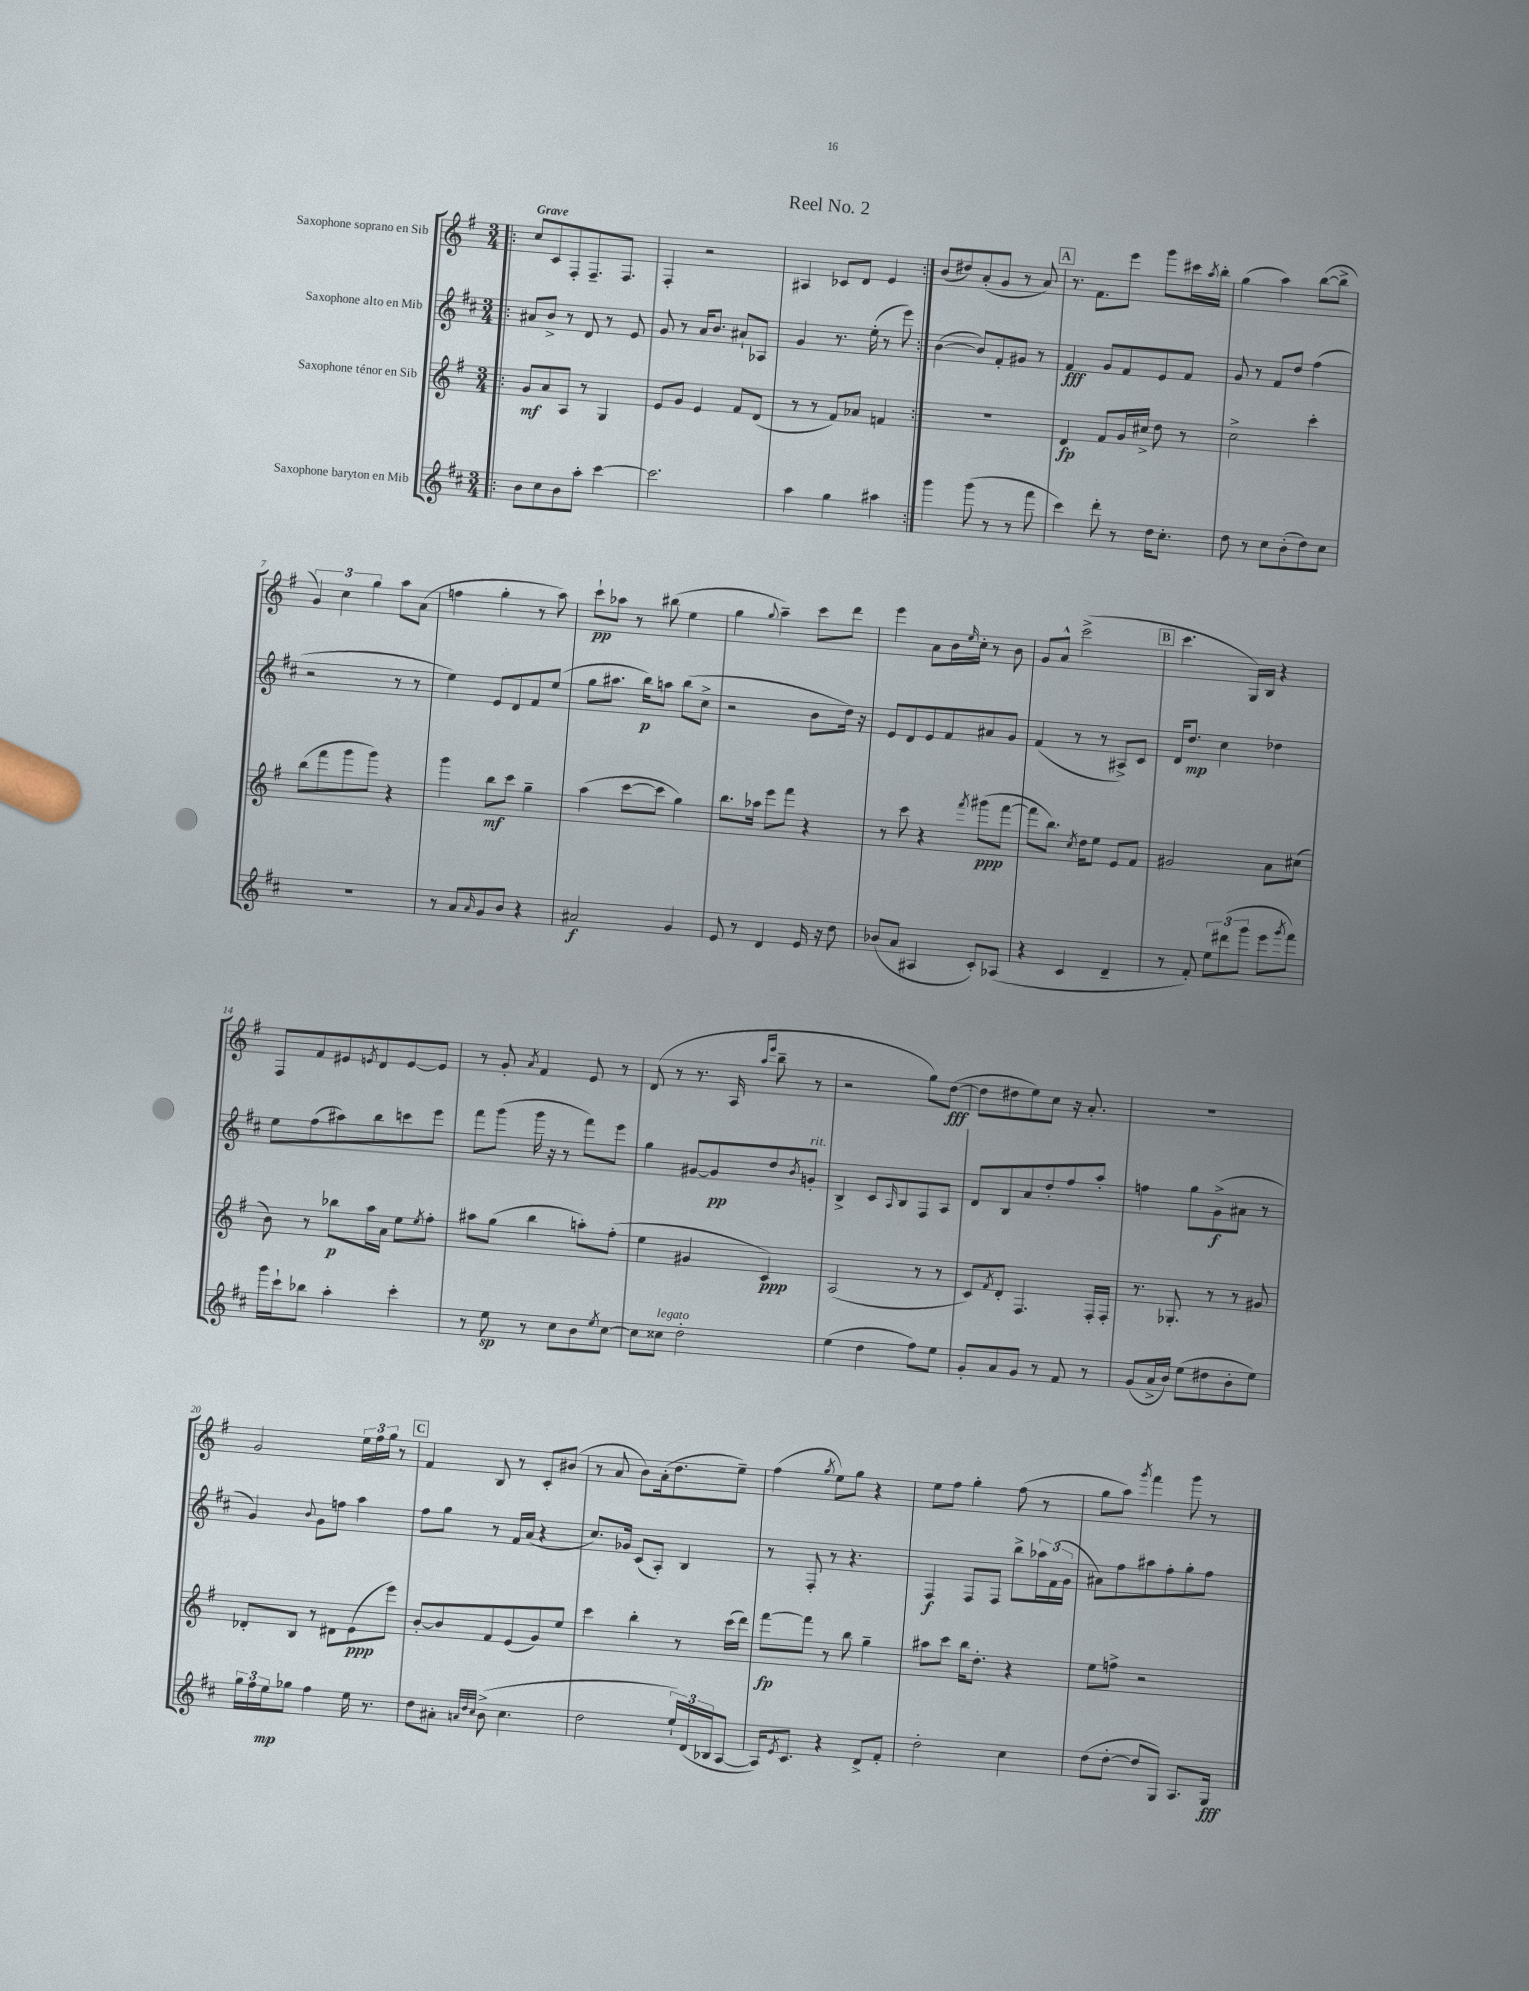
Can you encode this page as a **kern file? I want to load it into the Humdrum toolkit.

**kern	**kern	**kern	**kern
*staff4	*staff3	*staff2	*staff1
*clefG2	*clefG2	*clefG2	*clefG2
*k[f#c#]	*k[f#]	*k[f#c#]	*k[f#]
*M3/4	*M3/4	*M3/4	*M3/4
=!|:	=!|:	=!|:	=!|:
8b	8g	8a#	8cc
8cc#	8a	8b^	8c
8b	8A	8r	8F#'
8aa'	8r	8d	8.F#~
[4ccc#	4G	8r	.
.	.	.	8.F#
.	.	8e	.
=	=	=	=
2.ccc#]	8e	8g	4F#'
.	8g	8r	.
.	4e	16a	2r
.	.	8.b	.
.	8f#	8a#`	.
.	(8d	8A-	.
=	=	=	=
4aa	8r	4g	4A#
.	8r	.	.
4gg	8f#)	8.r	8c-
.	8a-	.	8d
.	.	(16ee'	.
4aa#	4f	8r	4e
.	.	8eee)	.
=:|!	=:|!	=:|!	=:|!
4ggg	2.r	([4b	(8b
.	.	.	8dd#)
(8ggg	.	8b])	(8a'
8r	.	8f#'	8g
8r	.	8g#	8r
8fff#	.	8r	8a)
=	=	=	=
4ccc#)	4d	4f#	8.r
.	.	.	8.f#
8ddd'	8f#	8g	.
8r	16g	8f#	8eee
.	16cc#^	.	.
16dd	8dd	8e	8ggg
8.cc#'	.	.	.
.	8r	8f#	16ccc#
.	.	.	8qaa
.	.	.	16bb'
=	=	=	=
8dd	2cc^	8g	(4gg
8r	.	8r	.
8cc#	.	8f#	4aa)
(8b'	.	8dd	.
8dd)	4ccc'	(4ff#	([8bb
8cc#	.	.	8bb^]
=	=	=	=
2.r	(8bb	2r	6g)
.	8fff#	.	.
.	.	.	6cc
.	8ggg	.	.
.	.	.	6gg
.	8ggg)	.	.
.	4r	8r	8aa
.	.	8r	(8a
=	=	=	=
8r	4ggg	4ee)	4ff
8a	.	.	.
16qqa	.	.	.
8g	8bb	8e	4gg'
8b	8ccc	8d	.
4r	4gg~	8f#	8r
.	.	(8ee	8aa)
=	=	=	=
2a#	(4aa	8gg	8ccc`
.	.	8.aa#	8aa-
.	[8ccc	.	8r
.	.	16bb)	.
.	8ccc]	8aa	(8bb#
4g	4gg)	(8bb	4ee
.	.	8cc#^	.
=	=	=	=
8e	8.bb	2r	4gg
8r	.	.	.
.	16aa-	.	.
.	.	.	8qqgg
4d	8eee	.	4aa~)
.	8fff#	.	.
16e	4r	8b	8ccc
16r	.	.	.
8dd	.	16dd)	8ddd
.	.	16r	.
=	=	=	=
(8b-	8r	8e	4eee
8a	8ccc	8d	.
4A#	4r	8e	8a
.	.	8f#	16b
.	.	.	16qqee
.	.	.	16cc'
.	8qfff#	.	.
8c#')	(8ggg#	8a#	8r
(8A-	[8fff#	8g	8b
=	=	=	=
4r	8fff#]	(4f#	8g
.	8.bb)	.	8a^^
4c#	.	8r	(2ccc^
.	8qcc	.	.
.	16dd	.	.
.	8ee	8r	.
4d~	8e	8A#^)	.
.	8f#	8c#	.
=	=	=	=
8r	2g#	16d	4.ccc
.	.	8.dd	.
8f#')	.	.	.
12ee	.	4cc#	.
(12ddd#	.	.	.
.	.	.	16G)
12ggg	.	.	.
.	.	.	16B
8eee	8a	4dd-	4r
8qggg	.	.	.
8fff#)	(8cc#	.	.
=	=	=	=
16ggg	8b)	8ee	8F#
16ccc#`	.	.	.
8bb-	8r	(8ff#	8f#
4aa'	8bb-	8aa#)	8e#
.	.	.	8qe
.	16aa	8bb	8d
.	16a	.	.
4ccc#'	8ee	8ccc	[8e
.	8qee	.	.
.	8ff#'	8eee	8e]
=	=	=	=
8r	8aa#	8fff#	8r
8ee	(8gg	(8ggg	8g'
.	.	.	8qa
8r	4bb	16ggg	4f#
.	.	16r	.
8cc#	.	8r	.
8b	8aa')	8fff#)	8e
8qee	.	.	.
[8cc#	(8ff#'	8eee	8r
=	=	=	=
8cc#]	4ee	4gg	(8d
8cc##	.	.	8r
2dd'	4g#	[8g#	8.r
.	.	8g#]	.
.	.	.	16A
.	.	.	16qqaa
.	.	.	16qqeee
.	4c)	8dd	8bb~
.	.	8qb	.
.	.	8g'	8r
=	=	=	=
(4ee	(2A	4B^	2r
4dd	.	8c#	.
.	.	16qqA	.
.	.	8B	.
8ff#)	8r	8F#	8gg)
8ee	8r	8A	([8dd
=	=	=	=
8g'	8c)	8d	8dd]
.	8qf#	.	.
8a	8d'	8B	8dd#
8g	4.F#	8a	8ee)
8r	.	8dd'	8cc
8f#	.	8ff#	16r
.	.	.	8.a'
8r	16F#'	8aa'	.
.	16F#'	.	.
=	=	=	=
(8g	8.r	4ff	2.r
16a^	.	.	.
16b)	8.G-'	.	.
(8ee	.	8gg	.
8dd#	8r	(8g^	.
8b'	8r	8a#	.
8ee)	8g#	8r	.
=	=	=	=
24gg	8d-'	4g)	2g
24ff#	.	.	.
24ee	.	.	.
8gg-	8B	.	.
.	.	8qqb	.
4ff#	8r	8g	.
.	8d#	8ff	.
16ee	(8e	4aa	24ee
.	.	.	24ff#
8.r	.	.	.
.	.	.	24gg
.	8eee)	.	8r
=	=	=	=
8dd	[8b'	8ff#	4f#
8a#'	8b]	8gg	.
32qqa	.	.	.
32qqdd	.	.	.
32qqcc#	.	.	.
(8b^	8f#	8r	8B
4.cc#	(8e	16f#	8r
.	.	(16a	.
.	8g)	4r	8c'
.	8ee	.	(8b#
=	=	=	=
2dd	4ccc	8.cc#)	8r
.	.	.	8a
.	.	16g-	.
.	4bb'	(8c#	8b)
.	.	8A')	(16a'
.	.	.	8.dd
24ee`)	8r	4B	.
(24d	.	.	.
24B-	.	.	.
[8A	(16ccc	.	8ee~)
.	16ddd)	.	.
=	=	=	=
16A])	[8fff#	8r	(4ff#
8qe	.	.	.
8.c#	.	.	.
.	8fff#]	8F#'	.
.	.	.	8qgg
4r	8r	8r	8ee)
.	8bb	4.r	8gg
8d^	4gg~	.	4r
8f#'	.	.	.
=	=	=	=
2dd'	8aa#	4F#	8ee
.	8ccc	.	8ff#
.	16bb	8F#	4gg'
.	8.dd'	.	.
.	.	8F#	.
4cc#	4r	8bb^	(8ff#
.	.	24aa-	8r
.	.	(24f#	.
.	.	24g	.
=	=	=	=
(8dd	8ee	8a#)	8gg
[8dd'	8ff^	8ff#	8aa)
.	.	.	8qggg
8dd]	2r	8aa#	4fff#
8G)	.	8ff#'	.
8.A	.	8gg'	8ggg
.	.	8ff#	8r
16G	.	.	.
==	==	==	==
*-	*-	*-	*-
